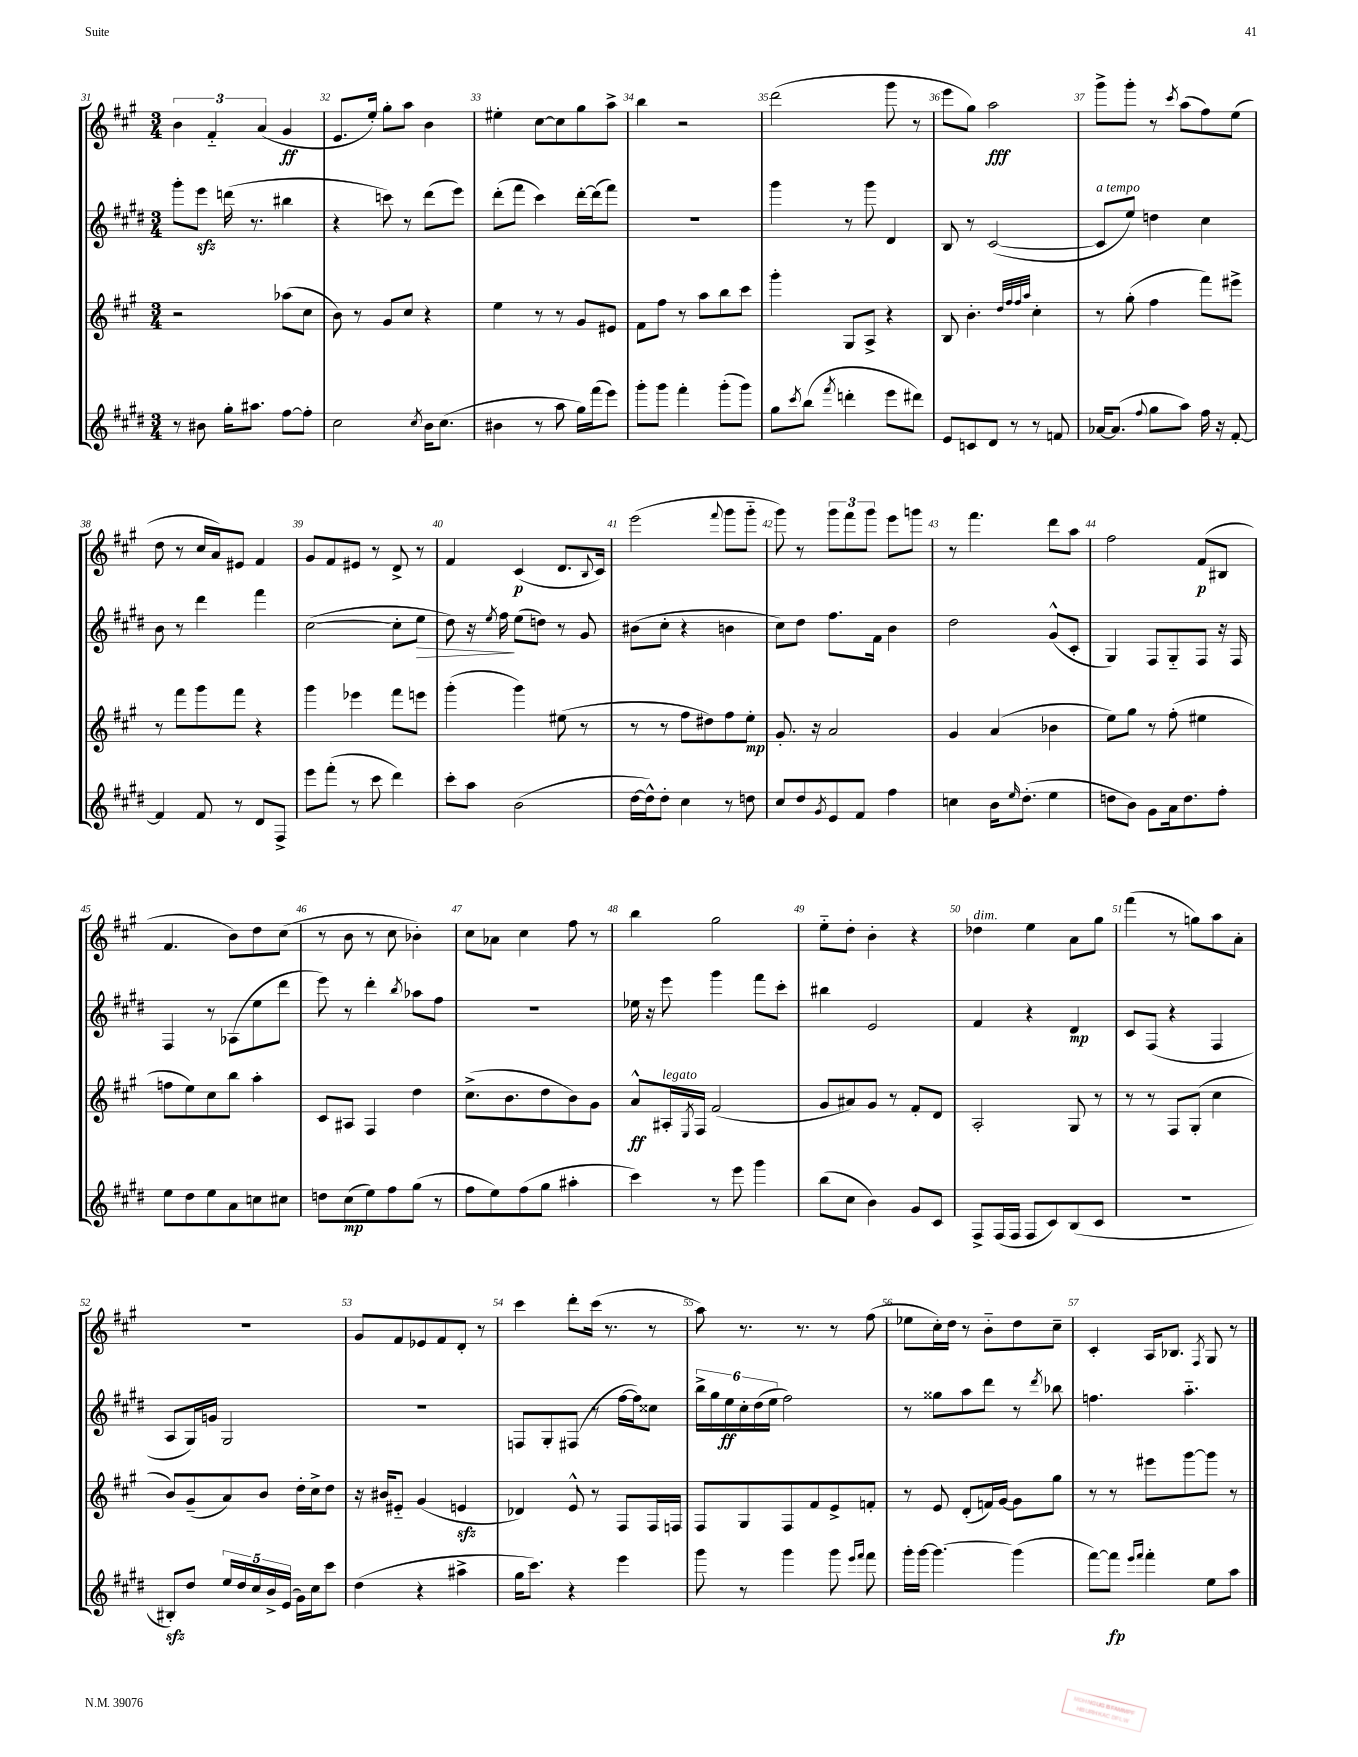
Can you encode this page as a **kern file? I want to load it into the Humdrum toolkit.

**kern	**dynam	**kern	**dynam	**kern	**dynam	**kern	**dynam
*part4	*part4	*part3	*part3	*part2	*part2	*part1	*part1
*staff4	*staff4	*staff3	*staff3	*staff2	*staff2	*staff1	*staff1
*clefG2	*	*clefG2	*	*clefG2	*	*clefG2	*
*k[f#c#g#d#]	*	*k[f#c#g#]	*	*k[f#c#g#d#]	*	*k[f#c#g#]	*
*M3/4	*	*M3/4	*	*M3/4	*	*M3/4	*
=31	=31	=31	=31	=31	=31	=31	=31
8r	.	2r	.	8ggg#'\L	.	6b\	.
8b#X\	.	.	.	8eeezz\J	.	.	.
.	.	.	.	.	.	6f#/	.
16gg#'\KL	.	.	.	(16dddn\	.	.	.
8.aa#X\J	.	.	.	8.r	.	.	.
.	.	.	.	.	.	(6a/	.
[8ff#\L	.	(8aa-X\L	.	4bb#X\	.	4g#/	ff
8ff#'\J]	.	8cc#\J	.	.	.	.	.
=32	=32	=32	=32	=32	=32	=32	=32
2cc#\	.	8b\)	.	4r	.	8.e/L	.
.	.	8r	.	.	.	.	.
.	.	.	.	.	.	16ee'/Jk)	.
.	.	8g#/L	.	8cccn\)	.	8gg#'\L	.
.	.	8cc#/J	.	8r	.	8aa\J	.
8qcc#/	.	.	.	.	.	.	.
16b\KL	.	4r	.	(8ddd#\L	.	4b\	.
(8.cc#\J	.	.	.	.	.	.	.
.	.	.	.	8eee\J)	.	.	.
=33	=33	=33	=33	=33	=33	=33	=33
4b#X\	.	4ee\	.	(8ddd#'\L	.	4ee#X'\	.
.	.	.	.	8fff#\J	.	.	.
8r	.	8r	.	4ccc#\)	.	[8cc#\L	.
8aa\	.	8r	.	.	.	8cc#\]	.
16gg#\LL)	.	8g#/L	.	[16ddd#'\LL	.	8gg#\	.
(16fff#\J	.	.	.	(16ddd#\J]	.	.	.
8eee\J)	.	8e#X/J	.	8fff#\J)	.	8aa^\J	.
=34	=34	=34	=34	=34	=34	=34	=34
8ggg#'\L	.	8f#\L	.	2.r	.	4bb\	.
8ggg#\J	.	8ff#\J	.	.	.	.	.
4fff#'\	.	8r	.	.	.	2r	.
.	.	8aa\L	.	.	.	.	.
(8ggg#'\L	.	8bb\	.	.	.	.	.
8ggg#\J)	.	8ccc#\J	.	.	.	.	.
=35	=35	=35	=35	=35	=35	=35	=35
8gg#\L	.	4ggg#'\	.	4ggg#\	.	(2ddd\	.
8qccc#/	.	.	.	.	.	.	.
(8bb\J	.	.	.	.	.	.	.
8qfff#/	.	.	.	.	.	.	.
4dddn'\	.	8G#/L	.	8r	.	.	.
.	.	8A^/J	.	8ggg#\	.	.	.
8eee\L	.	4r	.	4d#/	.	8ggg#\	.
8ddd#X\J)	.	.	.	.	.	8r	.
=36	=36	=36	=36	=36	=36	=36	=36
8e/L	.	8B/	.	8B/	.	8eee\L	.
8cn/	.	4.b'\	.	8r	.	8gg#\J)	.
8d#/J	.	.	.	([2c#/	.	2aa\	fff
8r	.	.	.	.	.	.	.
.	.	32qqdd/LLL	.	.	.	.	.
.	.	32qqff#/	.	.	.	.	.
.	.	32qqff#/	.	.	.	.	.
.	.	32qqaa/JJJ	.	.	.	.	.
8r	.	4cc#'\	.	.	.	.	.
8fn/	.	.	.	.	.	.	.
=37	=37	=37	=37	=37	=37	=37	=37
!	!	!	!	!LO:TX:a:i:t=a tempo	!	!	!
[16a-X/KL	.	8r	.	8c#/L]	.	8ggg#^\L	.
(8.a-/J]	.	.	.	.	.	.	.
.	.	(8gg#'\	.	8ee/J)	.	8ggg#'\J	.
8qqff#/	.	.	.	.	.	.	.
8gg#\L	.	4ff#\	.	4ddn\	.	8r	.
.	.	.	.	.	.	8qccc#/	.
8aa\J)	.	.	.	.	.	(8aa\L	.
16ff#\	.	8fff#\L)	.	4cc#\	.	8ff#\)	.
16r	.	.	.	.	.	.	.
[8f#'/	.	8eee#X^\J	.	.	.	(8ee\J	.
!!LO:LB:g=z
=38	=38	=38	=38	=38	=38	=38	=38
4f#/]	.	8r	.	8b\	.	8dd\	.
.	.	8fff#\L	.	8r	.	8r	.
8f#/	.	8ggg#\	.	4ddd#\	.	16cc#/LL	.
.	.	.	.	.	.	16a/J)	.
8r	.	8fff#\J	.	.	.	8e#X/J	.
8d#/L	.	4r	.	4fff#\	.	4f#/	.
8F#^/J	.	.	.	.	.	.	.
=39	=39	=39	=39	=39	=39	=39	=39
8eee\L	.	4ggg#\	.	([2cc#\	.	8g#/L	.
(8fff#'\J	.	.	.	.	.	8f#/	.
8r	.	4eee-X\	.	.	.	8e#X/J	.
8ccc#\	.	.	.	.	.	8r	.
4ddd#\)	.	8fff#\L	.	8cc#'\L]	.	8d^/	.
!	!	!	!	!	!LO:HP:b	!	!
.	.	8eeen\J	.	8ee\J	>	8r	.
=40	=40	=40	=40	=40	=40	=40	=40
8ccc#'\L	.	(4ggg#'\	.	8dd#\)	.	4f#/	.
8aa\J	.	.	.	16r	.	.	.
.	.	.	.	8qee/	.	.	.
.	.	.	.	16ff#\	.	.	.
(2b\	.	4ggg#\)	.	(8ee\L	]	(4c#/	p
.	.	.	.	8ddn\J)	.	.	.
.	.	(8ee#X\	.	8r	.	8.d/L	.
.	.	8r	.	8g#/	.	.	.
.	.	.	.	.	.	8qqB/	.
.	.	.	.	.	.	16c#/Jk)	.
=41	=41	=41	=41	=41	=41	=41	=41
[16dd#\LL	.	8r	.	(8b#X\L	.	(2eee\	.
16dd#^^\J])	.	.	.	.	.	.	.
8dd#'\J	.	8r	.	8cc#'\J	.	.	.
4cc#\	.	8ff#\L	.	4r	.	.	.
.	.	8dd#X\)	.	.	.	.	.
.	.	.	.	.	.	8qqfff#/	.
8r	.	8ff#\	.	4bn\	.	8ggg#\L	.
8ddn\	.	8ee'\J	mp	.	.	8ggg#\J	.
=42	=42	=42	=42	=42	=42	=42	=42
8cc#/L	.	8.g#'/	.	8cc#\L)	.	8ggg#\)	.
8dd#/	.	.	.	8dd#\J	.	8r	.
.	.	16r	.	.	.	.	.
8qg#/	.	.	.	.	.	.	.
8e/	.	2a/	.	8.ff#\L	.	12ggg#\L	.
.	.	.	.	.	.	12fff#\	.
8f#/J	.	.	.	.	.	.	.
.	.	.	.	.	.	12ggg#\J	.
.	.	.	.	16f#\Jk	.	.	.
4ff#\	.	.	.	4b\	.	8eee\L	.
.	.	.	.	.	.	8gggn\J	.
=43	=43	=43	=43	=43	=43	=43	=43
4ccn\	.	4g#/	.	2dd#\	.	8r	.
.	.	.	.	.	.	4.fff#\	.
16b\KL	.	(4a/	.	.	.	.	.
16qqee/	.	.	.	.	.	.	.
(8.dd#'\J	.	.	.	.	.	.	.
4ee\	.	4b-X\	.	(8g#^^/L	.	8ddd\L	.
.	.	.	.	8c#'/J	.	8aa\J	.
=44	=44	=44	=44	=44	=44	=44	=44
8ddn\L	.	8ee\L)	.	4G#/)	.	2ff#\	.
8b\J)	.	8gg#\J	.	.	.	.	.
8g#\L	.	8r	.	8F#/L	.	.	.
16a\k	.	(8ff#'\	.	8G#/	.	.	.
8.dd\	.	.	.	.	.	.	.
.	.	4ee#X\	.	8F#/J	.	(8f#/L	p
8ff#'\J	.	.	.	16r	.	8B#X/J	.
.	.	.	.	16F#/	.	.	.
!!LO:LB:g=z
=45	=45	=45	=45	=45	=45	=45	=45
8ee\L	.	8ffn\L	.	4F#/	.	4.f#/	.
8dd#\	.	8ee\)	.	.	.	.	.
8ee\	.	8cc#\	.	8r	.	.	.
8a\	.	8bb\J	.	(8A-X\L	.	8b\L)	.
8ccn\	.	4aa'\	.	8ee\	.	8dd\	.
8cc#X\J	.	.	.	8ddd#\J	.	(8cc#\J	.
=46	=46	=46	=46	=46	=46	=46	=46
8ddn\L	.	8c#/L	.	8eee\)	.	8r	.
(8cc#\	mp	8A#X/J	.	8r	.	8b\	.
8ee\)	.	4F#/	.	4ddd#'\	.	8r	.
8ff#\	.	.	.	.	.	8cc#\	.
.	.	.	.	8qbb/	.	.	.
(8gg#\J	.	4dd\	.	8aa-X\L	.	4b-X'\)	.
8r	.	.	.	8ff#\J	.	.	.
=47	=47	=47	=47	=47	=47	=47	=47
8ff#\L	.	(8.cc#^\L	.	2.r	.	8cc#\L	.
8ee\)	.	.	.	.	.	8a-X\J	.
.	.	8.b\	.	.	.	.	.
(8ff#\	.	.	.	.	.	4cc#\	.
8gg#\J	.	8dd\	.	.	.	.	.
4aa#X'\	.	8b\)	.	.	.	8ff#\	.
.	.	8g#\J	.	.	.	8r	.
=48	=48	=48	=48	=48	=48	=48	=48
4ccc#\)	.	8a^^/L	ff	16ee-X\	.	4bb\	.
.	.	.	.	16r	.	.	.
!	!	!LO:TX:a:i:t=legato	!	!	!	!	!
.	.	16A#X'/L	.	8eee\	.	.	.
.	.	8qE/	.	.	.	.	.
.	.	16F#/JJ	.	.	.	.	.
8r	.	(2f#/	.	4ggg#\	.	2gg#\	.
8eee\	.	.	.	.	.	.	.
4ggg#\	.	.	.	8fff#\L	.	.	.
.	.	.	.	8ccc#'\J	.	.	.
=49	=49	=49	=49	=49	=49	=49	=49
(8bb\L	.	8g#/L	.	4bb#X\	.	8ee\L	.
8cc#\J	.	8a#X/)	.	.	.	8dd'\J	.
4b\)	.	8g#/J	.	2e/	.	4b'\	.
.	.	8r	.	.	.	.	.
8g#/L	.	8f#'/L	.	.	.	4r	.
8c#/J	.	8d/J	.	.	.	.	.
=50	=50	=50	=50	=50	=50	=50	=50
!	!	!	!	!	!	!LO:TX:a:i:t=dim.	!
8F#^/L	.	2A'/	.	4f#/	.	4dd-X\	.
(16F#/L	.	.	.	.	.	.	.
16F#/JJ	.	.	.	.	.	.	.
8F#/L	.	.	.	4r	.	4ee\	.
8c#/)	.	.	.	.	.	.	.
(8B/	.	8G#/	.	4d#/	mp	8a\L	.
8c#/J	.	8r	.	.	.	8gg#\J	.
=51	=51	=51	=51	=51	=51	=51	=51
2.r	.	8r	.	8c#/L	.	(4fff#\	.
.	.	8r	.	(8F#/J	.	.	.
.	.	8F#/L	.	4r	.	8r	.
.	.	(8G#'/J	.	.	.	8ggn\L)	.
.	.	4cc#\	.	4F#/	.	8aa\	.
.	.	.	.	.	.	8a'\J	.
!!LO:LB:g=z
=52	=52	=52	=52	=52	=52	=52	=52
8B#Xzz'/L)	.	8b/L)	.	8A/L	.	2.r	.
8dd#/J	.	(8g#~/	.	16G#/L)	.	.	.
.	.	.	.	16gn/JJ	.	.	.
20ee/LL	.	8a/)	.	2G#/	.	.	.
20dd#/	.	.	.	.	.	.	.
20cc#/	.	.	.	.	.	.	.
.	.	8b/J	.	.	.	.	.
20b^/	.	.	.	.	.	.	.
(20e/JJ	.	.	.	.	.	.	.
16g#\LL)	.	16dd'\LL	.	.	.	.	.
16cc#\J	.	16cc#^\J	.	.	.	.	.
8ccc#\J	.	8dd\J	.	.	.	.	.
=53	=53	=53	=53	=53	=53	=53	=53
(4dd#\	.	16r	.	2.r	.	8g#/L	.
.	.	16b#X/KL	.	.	.	.	.
.	.	8e#X/J	.	.	.	8f#/	.
4r	.	(4g#/	.	.	.	8e-X/	.
.	.	.	.	.	.	8f#/	.
4aa#X^\	.	4enzz/	.	.	.	8d'/J	.
.	.	.	.	.	.	8r	.
=54	=54	=54	=54	=54	=54	=54	=54
16gg#\KL	.	4d-X/)	.	8Fn/L	.	4ccc#\	.
8.ccc#\J)	.	.	.	.	.	.	.
.	.	.	.	8G#'/	.	.	.
4r	.	8e^^/	.	(8F#X/J	.	8ddd'\L	.
.	.	8r	.	8r	.	(16ccc#\Jk	.
.	.	.	.	.	.	8.r	.
4eee\	.	8F#/L	.	[16ff#\LL	.	.	.
.	.	.	.	16ff#\J])	.	.	.
.	.	16F#/L	.	8cc##X\J	.	8r	.
.	.	16Fn/JJ	.	.	.	.	.
=55	=55	=55	=55	=55	=55	=55	=55
8ggg#\	.	8F#/L	.	24bb^\LL	.	8aa\)	.
.	.	.	.	24gg#\	.	.	.
.	.	.	.	24ee\	ff	.	.
8r	.	8G#/	.	24cc#'\	.	8.r	.
.	.	.	.	(24dd#\	.	.	.
.	.	.	.	24ee\JJ	.	.	.
4ggg#\	.	8F#/	.	2ff#\)	.	.	.
.	.	.	.	.	.	8.r	.
.	.	8f#/	.	.	.	.	.
8ggg#\	.	8e^/	.	.	.	8r	.
16qqeee/LL	.	.	.	.	.	.	.
16qqfff#/JJ	.	.	.	.	.	.	.
8fff#\	.	8fn'/J	.	.	.	(8ff#\	.
=56	=56	=56	=56	=56	=56	=56	=56
16ggg#'\LL	.	8r	.	8r	.	8ee-X\L	.
[16ggg#\JJ	.	.	.	.	.	.	.
4.ggg#\_	.	8e/	.	8gg##X\L	.	16cc#'\L)	.
.	.	.	.	.	.	16dd\JJ	.
.	.	(8d'/L	.	8aa\	.	8r	.
.	.	16fn/L)	.	8ddd#\J	.	8b\L	.
.	.	[16g#/JJ	.	.	.	.	.
(4ggg#\]	.	8g#\L]	.	8r	.	8dd\	.
.	.	.	.	8qddd#/	.	.	.
.	.	8gg#\J	.	8bb-X\	.	8cc#~\J	.
=57	=57	=57	=57	=57	=57	=57	=57
[8fff#\L)	.	8r	.	4.ffn\	.	4c#'/	.
8fff#\J]	fp	8r	.	.	.	.	.
16qqeee/LL	.	.	.	.	.	.	.
16qqfff#/JJ	.	.	.	.	.	.	.
4fff#'\	.	8eee#X\L	.	.	.	16A/KL	.
.	.	.	.	.	.	8.B-X/J	.
.	.	[8ggg#\	.	4.aa\	.	.	.
.	.	.	.	.	.	8qF#/	.
8ee\L	.	8ggg#\J]	.	.	.	8G#/	.
8aa\J	.	8r	.	.	.	8r	.
==	==	==	==	==	==	==	==
*-	*-	*-	*-	*-	*-	*-	*-
